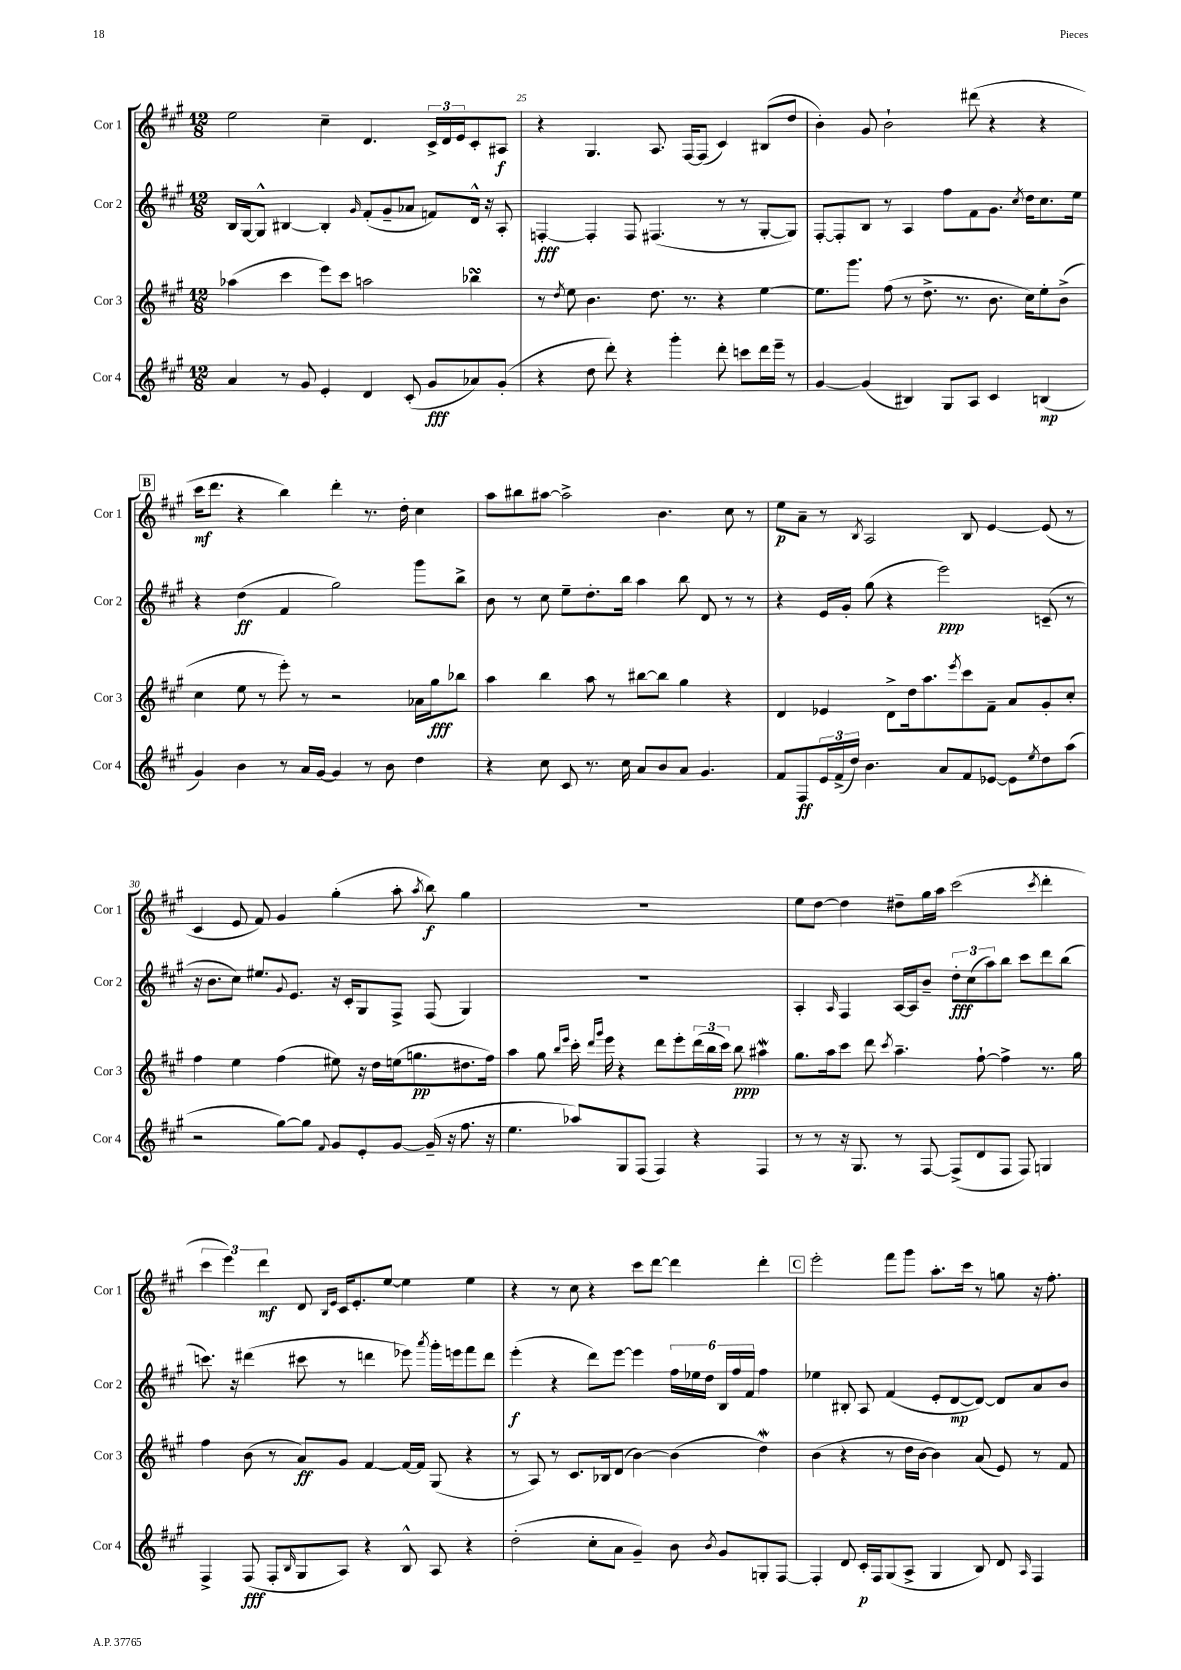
<<
\new StaffGroup <<
\new Staff = "s0" \with { instrumentName = "Cor 1" shortInstrumentName = "Cor 1" } {
    \clef treble \key a \major \numericTimeSignature \time 12/8
    e''2 cis''4-- d'4. \tuplet 3/2 { cis'16-> d'16 e'16 } cis'8-. ais8\f |
    r4 gis4. a8. fis16~ fis8( cis'4) bis8( d''8 |
    b'4-.) gis'8 b'2-! dis'''8( r4 r4 |
    \mark \markup { \box "B" } cis'''16\mf d'''8. r4 b''4) d'''4-. r8. d''16-. cis''4 |
    a''8 bis''8 ais''8~ ais''2-> b'4. cis''8 r8 |
    e''8\p a'8-- r8 \acciaccatura { b8 } a2 b8 e'4~ e'8( r8 |
    cis'4 e'8 fis'8) gis'4 gis''4-.( a''8-. \acciaccatura { a''8 } b''8\f) gis''4 |
    R1. |
    e''8 d''8~ d''4 dis''8-- gis''16 a''16 cis'''2( \acciaccatura { cis'''8 } d'''4-. |
    \tuplet 3/2 { cis'''4 e'''4) d'''4\mf } d'8 \grace { b16 e'16 } cis'16 e'8.-. e''8~ e''4 e''4 |
    r4 r8 cis''8 r4 cis'''8 d'''8~ d'''4 d'''4-. |
    \mark \markup { \box "C" } e'''2-. fis'''8 gis'''8 a''8.-. cis'''16 r8 g''8 r16 fis''8.-. \bar "|." |
}
\new Staff = "s1" \with { instrumentName = "Cor 2" shortInstrumentName = "Cor 2" } {
    \clef treble \key a \major \numericTimeSignature \time 12/8
    b16 gis16~ gis8-^ bis4~ bis4-. \grace { gis'16 } fis'8-.( gis'8-- aes'8 f'8) d'16-^ r16 a8-. |
    f4~-.\fff f4-. f8 fis4.( r8 r8 gis8~-. gis8) |
    fis8~-. fis8-. b8 r8 a4 fis''8 fis'8 gis'8. \acciaccatura { cis''8 } d''16 cis''8. e''16 |
    \mark \markup { \box "B" } r4 d''4\ff( fis'4 gis''2) gis'''8 b''8-> |
    b'8 r8 cis''8 e''8-- d''8.-. b''16 a''4 b''8 d'8 r8 r8 |
    r4 e'16 gis'16-. gis''8( r4 e'''2\ppp) c'8--( r8 |
    r16 b'8. cis''8) eis''8. \appoggiatura { gis'8 } e'8. r16 cis'16-. gis8 fis8-> fis8( gis4) |
    R1. |
    a4-. \grace { a16 } fis4 a16~ a16 b'8-- \tuplet 3/2 { d''8-.\fff cis''8( a''8) } b''8 cis'''8 d'''8 b''8( |
    c'''8.) r16 dis'''4( cis'''8 r8 d'''4 ees'''8) \acciaccatura { a'''8 } gis'''16-. e'''16 fis'''8 d'''8 |
    e'''4-.\f( r4 d'''8) e'''8~ e'''4 \tuplet 6/4 { fis''16 ees''16 d''16 b16 fis''16 fis'16 } fis''4 |
    \mark \markup { \box "C" } ees''4 bis8-. a8 fis'4( e'8-. d'8~\mp d'8~) d'8 a'8 b'8 \bar "|." |
}
\new Staff = "s2" \with { instrumentName = "Cor 3" shortInstrumentName = "Cor 3" } {
    \clef treble \key a \major \numericTimeSignature \time 12/8
    aes''4( cis'''4 e'''8) cis'''8 a''2 bes''4\turn |
    r8 \acciaccatura { d''8 } e''8 b'4. d''8. r8. r4 e''4~ |
    e''8. gis'''8. fis''8( r8 d''8.-> r8. b'8. cis''16) e''8-. b'8->( |
    \mark \markup { \box "B" } cis''4 e''8 r8 e'''8-.) r8 r2 aes'16 gis''16\fff bes''8 |
    a''4 b''4 a''8 r8 bis''8~ bis''8 gis''4 r4 |
    d'4 ees'4 d'8-> d''16 a''8. \acciaccatura { e'''8 } cis'''8 fis'8-- a'8 gis'8-. cis''8-. |
    fis''4 e''4 fis''4( eis''8) r16 d''16 e''16( g''8.\pp dis''8. fis''16) |
    a''4 gis''8 \grace { b''16 e'''16 } cis'''16-. \grace { d'''16 gis'''16 } e'''16 r4 d'''8 e'''8-. \tuplet 3/2 { d'''16( b''16 cis'''16) } b''8\ppp ais''4\mordent |
    gis''8. a''16 cis'''8 d'''8 \acciaccatura { cis'''8 } a''4.-- fis''8~-! fis''4-> r8. gis''16 |
    fis''4 b'8( r8 a'8\ff) gis'8 fis'4~ fis'16~ fis'16 gis8( r4 |
    r8 a8) r8 cis'8. bes16 d'8( b'4~) b'4( d''4\mordent) |
    \mark \markup { \box "C" } b'4( r4 r8 d''16 b'16~ b'4) a'8( e'8) r8 fis'8 \bar "|." |
}
\new Staff = "s3" \with { instrumentName = "Cor 4" shortInstrumentName = "Cor 4" } {
    \clef treble \key a \major \numericTimeSignature \time 12/8
    a'4 r8 gis'8 e'4-. d'4 cis'8-.( gis'8\fff aes'8) gis'8-.( |
    r4 d''8 d'''8-.) r4 gis'''4-. d'''8-. c'''8 d'''16 e'''16-- r8 |
    gis'4~ gis'4( bis4) gis8 a8 cis'4 b4\mp( |
    \mark \markup { \box "B" } gis'4) b'4 r8 a'16 gis'16~ gis'4 r8 b'8 d''4 |
    r4 cis''8 cis'8 r8. cis''16 a'8 b'8 a'8 gis'4. |
    fis'8 fis8\ff \tuplet 3/2 { e'16 fis'16->( d''16) } b'4. a'8 fis'8 ees'8~ ees'8 \acciaccatura { e''8 } d''8 a''8( |
    r2 gis''8~) gis''8 \appoggiatura { fis'8 } gis'8 e'8-. gis'8~ gis'16--( r16 fis''8. r16 |
    e''4. aes''8) gis8 fis8( fis4) r4 fis4 |
    r8 r8 r16 gis8. r8 fis8~ fis8->( d'8 fis8 fis8) g4 |
    fis4-> fis8\fff( fis8-. \grace { b16 } gis8 a8) r4 b8-^ a8 r4 |
    d''2-.( cis''8-. a'8 gis'4--) b'8 \acciaccatura { b'8 } gis'8 g8-. fis8~ |
    \mark \markup { \box "C" } fis4-. d'8 cis'16-.\p fis16 gis8( a8-> gis4 b8) d'8 \grace { a16 } fis4 \bar "|." |
}
>>
>>
\layout { \context { \Score currentBarNumber = #24 \override BarNumber.break-visibility = ##(#f #t #t) barNumberVisibility = #(every-nth-bar-number-visible 5) } }
